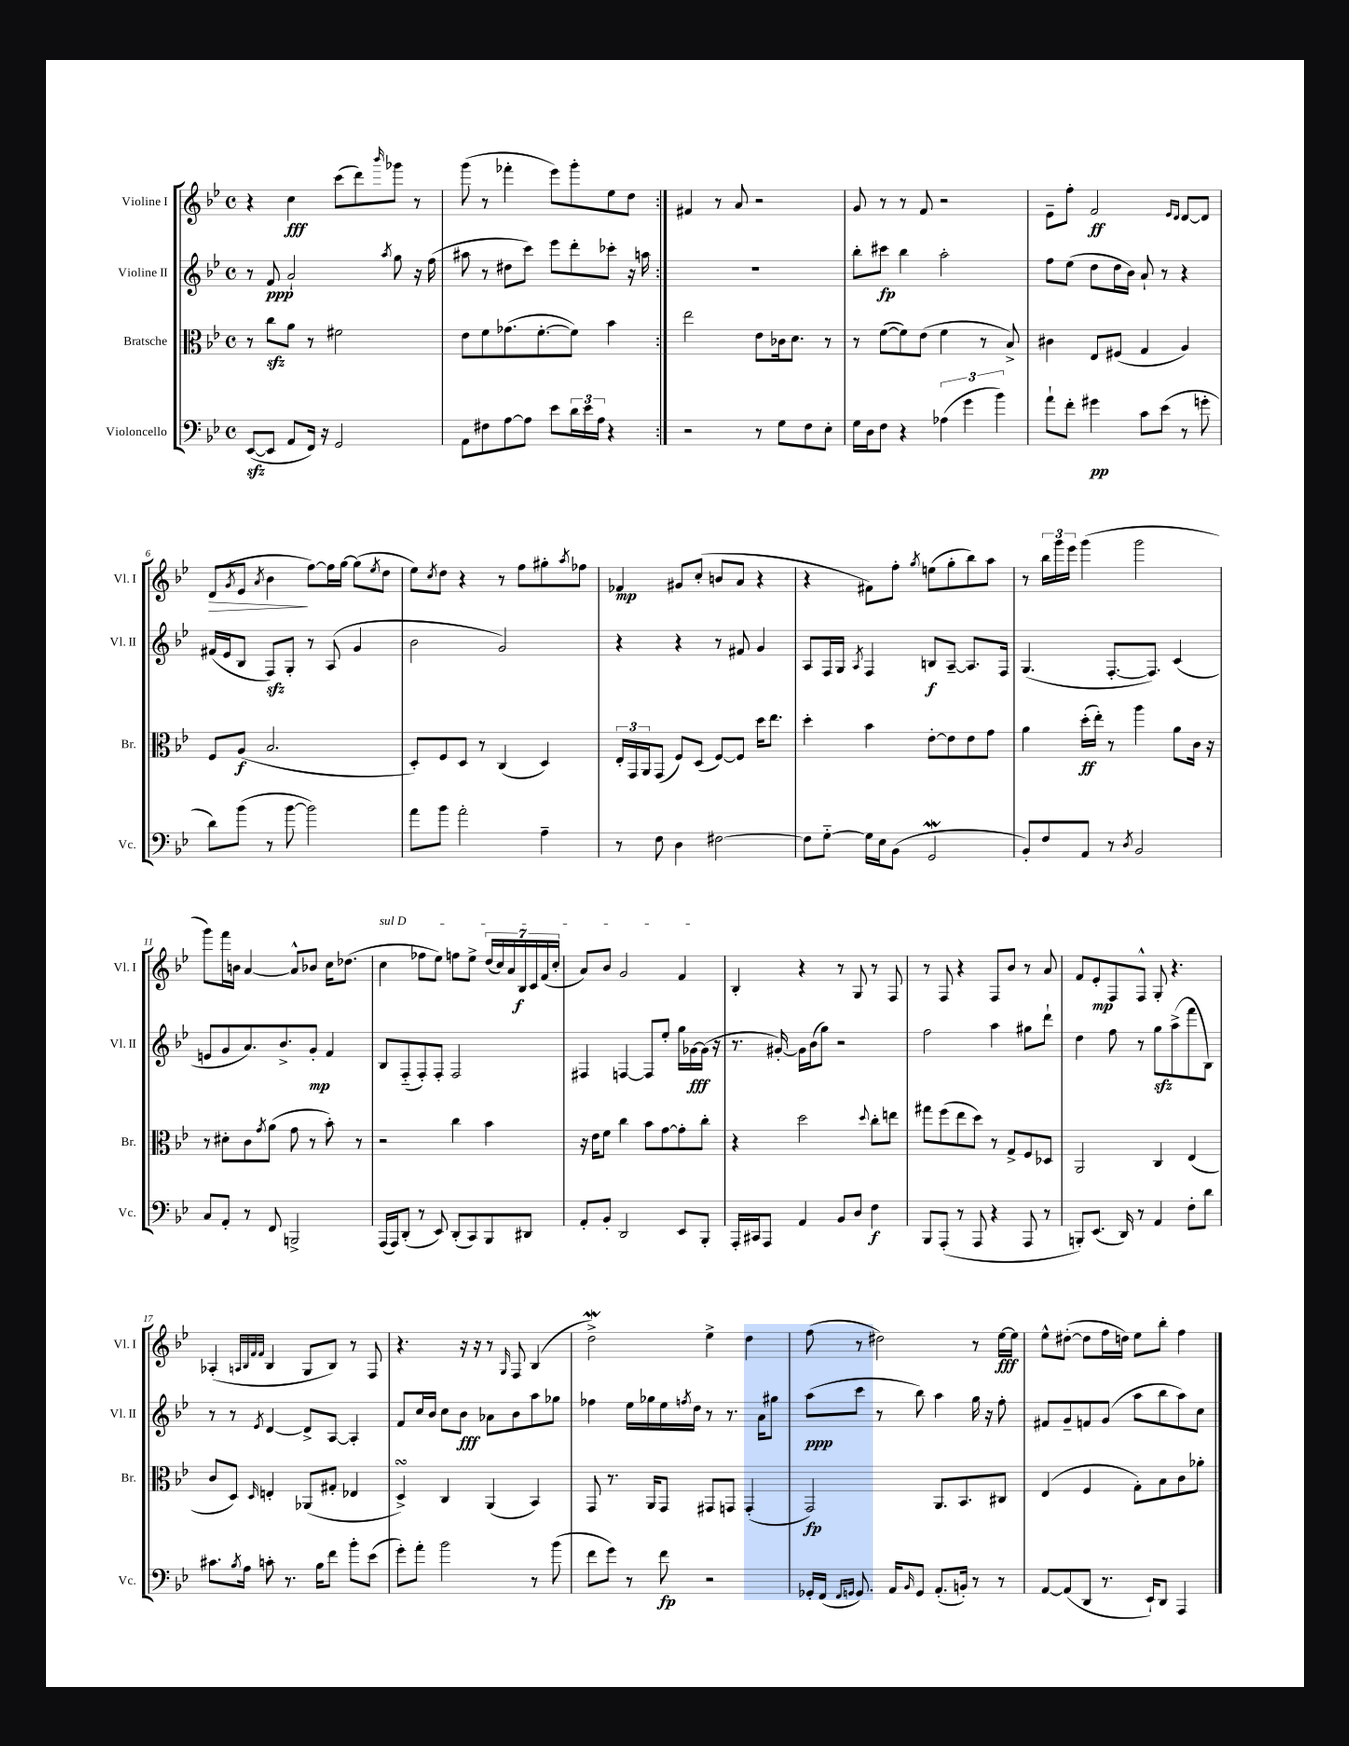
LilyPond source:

<<
\new StaffGroup <<
\new Staff = "s0" \with { instrumentName = "Violine I" shortInstrumentName = "Vl. I" } {
    \clef treble \key bes \major \defaultTimeSignature \time 4/4
    \repeat volta 2 { r4 c''4\fff c'''8( d'''8) \grace { bes'''16 } ges'''8 r8 |
    g'''8( r8 fes'''4-. ees'''8) g'''8-. ees''8 d''8 | }
    fis'4 r8 a'8 r2 |
    g'8 r8 r8 f'8 r2 |
    ees'8-- f''8-. f'2\ff \grace { ees'16 d'16 } d'8~ d'8 |
    d'8\>( \acciaccatura { g'8 } ees'8 \acciaccatura { a'8 } bes'4\! f''8~) f''16 g''16~ g''8( \acciaccatura { ees''8 } d''8 |
    ees''8) \acciaccatura { c''8 } d''8 r4 r8 f''8 gis''8-. \acciaccatura { a''8 } fes''8 |
    fes'4\mp gis'8 c''8-.( b'8 a'8 r4 |
    r4 fis'8) f''8-. \acciaccatura { g''8 } e''8( g''8-. bes''8) a''8 |
    r8 \tuplet 3/2 { bes''16 g'''16 ees'''16 } g'''4( g'''2 |
    g'''8) f'''16 b'16 a'4~ a'8-^ bes'8 c''16 des''8.( |
    \once \override TextSpanner.bound-details.left.text = \markup { \italic "sul D" } c''4\startTextSpan fes''8 ees''8) f''8 ees''8-> \tuplet 7/4 { d''16( c''16) a'16 bes16\f c'16 f'16( c''16-. } |
    a'8) bes'8 g'2 f'4\stopTextSpan |
    bes4-. r4 r8 g8 r8 f8 |
    r8 f8 r4 f8 bes'8 r8 a'8 |
    f'8 ees'8-.\mp f8 f8-^ g8-. r4. |
    aes4-.( \grace { a32 bes32 f'32 f'32 } bes4 g8 bes8) r8 f8 |
    r4. r16 r16 r8 \grace { g16 } f8 bes4( |
    d''2->\mordent) ees''4-> d''4 |
    f''8( r8 dis''2) r8 ees''16~\fff ees''16 |
    ees''8-^ dis''8~-.( dis''8 f''16 d''16) ees''8 bes''8-. f''4 \bar "|." |
}
\new Staff = "s1" \with { instrumentName = "Violine II" shortInstrumentName = "Vl. II" } {
    \clef treble \key bes \major \defaultTimeSignature \time 4/4
    \repeat volta 2 { r8 f'8\ppp a'2-! \acciaccatura { a''8 } g''8 r16 f''16( |
    ais''8 r8 dis''8 c'''8) ees'''8 d'''8-. ces'''8-. r16 a''16 | }
    R1 |
    bes''8-. cis'''8\fp bes''4 a''2-. |
    f''8 ees''8( d''8 d''16 bes'16) a'8-! r8 r4 |
    fis'16( ees'16 bes8 f8\sfz) g8-. r8 a8( g'4 |
    bes'2 g'2) |
    r4 r4 r8 fis'8 g'4 |
    a8 f16 g16 \acciaccatura { a8 } f4 b8\f a8~-- a8. f16 |
    g4.( f8.~-. f8.) c'4( |
    e'8 g'8 a'8.) bes'8.-> g'8-.\mp f'4 |
    bes8 f8-_( f8-.) f8-. f2 |
    fis4 f4~ f8 ees''8-. g''16 ges'16~\fff ges'16( r16 |
    r8. gis'16~-.) gis'16 bes'16( g''8) r2 |
    f''2 a''4 gis''8 d'''8-! |
    d''4 f''8 r8 g''8\sfz a''8->( f'''8 bes8) |
    r8 r8 \acciaccatura { ees'8 } d'4~ d'8-> a8~ a4-. |
    f'8 c''16 bes'16 c''8 bes'8\fff aes'8 bes'8 a''8 ges''8 |
    fes''4 ees''16 ges''16 ees''16 \acciaccatura { f''8 } d''16 r8 r8. a'16 gis''8 |
    a''8\ppp( c'''8 r8 bes''8) a''4 g''16 r16 f''8-. |
    fis'8 g'8-- f'8 g'8( a''8 bes''8 a''8) c''8 \bar "|." |
}
\new Staff = "s2" \with { instrumentName = "Bratsche" shortInstrumentName = "Br." } {
    \clef alto \key bes \major \defaultTimeSignature \time 4/4
    \repeat volta 2 { r8 c''8\sfz a'8 r8 fis'2 |
    ees'8 f'8 ges'8.( f'8.~-. f'8) bes'4 | }
    ees''2 ees'8 ces'16 d'8. r8 |
    r8 f'8~( f'8) ees'8( f'4 r8 bes8->) |
    cis'4 ees8 fis8( g4 a4) |
    f8 a8\f( bes2. |
    d8-.) f8 d8 r8 c4( d4) |
    \tuplet 3/2 { ees16-. g,16 a,16 } g,8( f8) d8( f8~) f8 d''16 ees''8. |
    d''4-. bes'4 ees'8~-. ees'8 ees'8 g'8 |
    a'4 d''16-.\ff( ees''16-.) r8 a''4 a'8 c'16 r16 |
    r8 dis'8-. c'8 \acciaccatura { g'8 } a'8( g'8 r8 bes'8-.) r8 |
    r2 c''4 bes'4 |
    r16 ees'16 f'8 c''4 bes'8 g'8~ g'8-. c''8-. |
    r4 d''2 \appoggiatura { d''8 } c''8-. e''8 |
    gis''8 f''8( ees''8 d''8) r8 g8-> f8 des8 |
    a,2 c4 ees4( |
    c'8 d8) \grace { d16 } e4-. aes,8( gis8-. ees4 |
    d4->\turn) c4 a,4( bes,4) |
    g,8 r8. a,16 g,8 gis,8 g,8 g,4-.( |
    g,2\fp) a,8. bes,8. cis8 |
    ees4( f4 g8-.) bes8 c'8 aes'8-. \bar "|." |
}
\new Staff = "s3" \with { instrumentName = "Violoncello" shortInstrumentName = "Vc." } {
    \clef bass \key bes \major \defaultTimeSignature \time 4/4
    \repeat volta 2 { ees,8~\sfz( ees,8 a,8 f,16) r16 g,2 |
    a,8 fis8 a8~ a8 ees'8 \tuplet 3/2 { d'16 ees'16 a16 } r4 | }
    r2 r8 g8 f8 ees8-. |
    g16 d16 f8 r4 \tuplet 3/2 { aes4( g'4 bes'4) } |
    a'8-! f'8-. gis'4\pp c'8 ees'8( r8 g'8-. |
    d'8) bes'8( r8 bes'8~ bes'2) |
    a'8 bes'8 a'2-. a4-- |
    r8 f8 d4 fis2~ |
    fis8 g8~-_ g16 ees16 bes,8( g,2\mordent |
    bes,8-.) f8 a,8 r8 \acciaccatura { d8 } bes,2 |
    c8 a,8-. r8 f,8 b,,2-> |
    a,,16( a,,16) d,8-.( r8 ees,8) d,8-.( c,8) bes,,8 dis,8 |
    a,8-. bes,8-. d,2 ees,8 bes,,8-. |
    a,,16-. cis,16 a,,8 a,4 bes,8 d8 f4\f |
    bes,,8 a,,8-.( r8 a,,8 r4 a,,8 r8 |
    b,,8-.) ees,8.( d,16) r8 a,4 f8-. d'8 |
    cis'8. \acciaccatura { bes8 } a16 c'8-. r8. bes16 f'8 bes'8-. ees'8( |
    g'8-.) a'8-. bes'2 r8 bes'8( |
    f'8 g'8) r8 f'8\fp r2 |
    ges,16-. f,16( \grace { f,16 g,16 } g,8.) a,16 \grace { bes,16 } g,8 a,8.-.( b,16-.) r8 r8 |
    a,8~ a,8( d,8 r8. ees,16-!) d,8 a,,4 \bar "|." |
}
>>
>>
